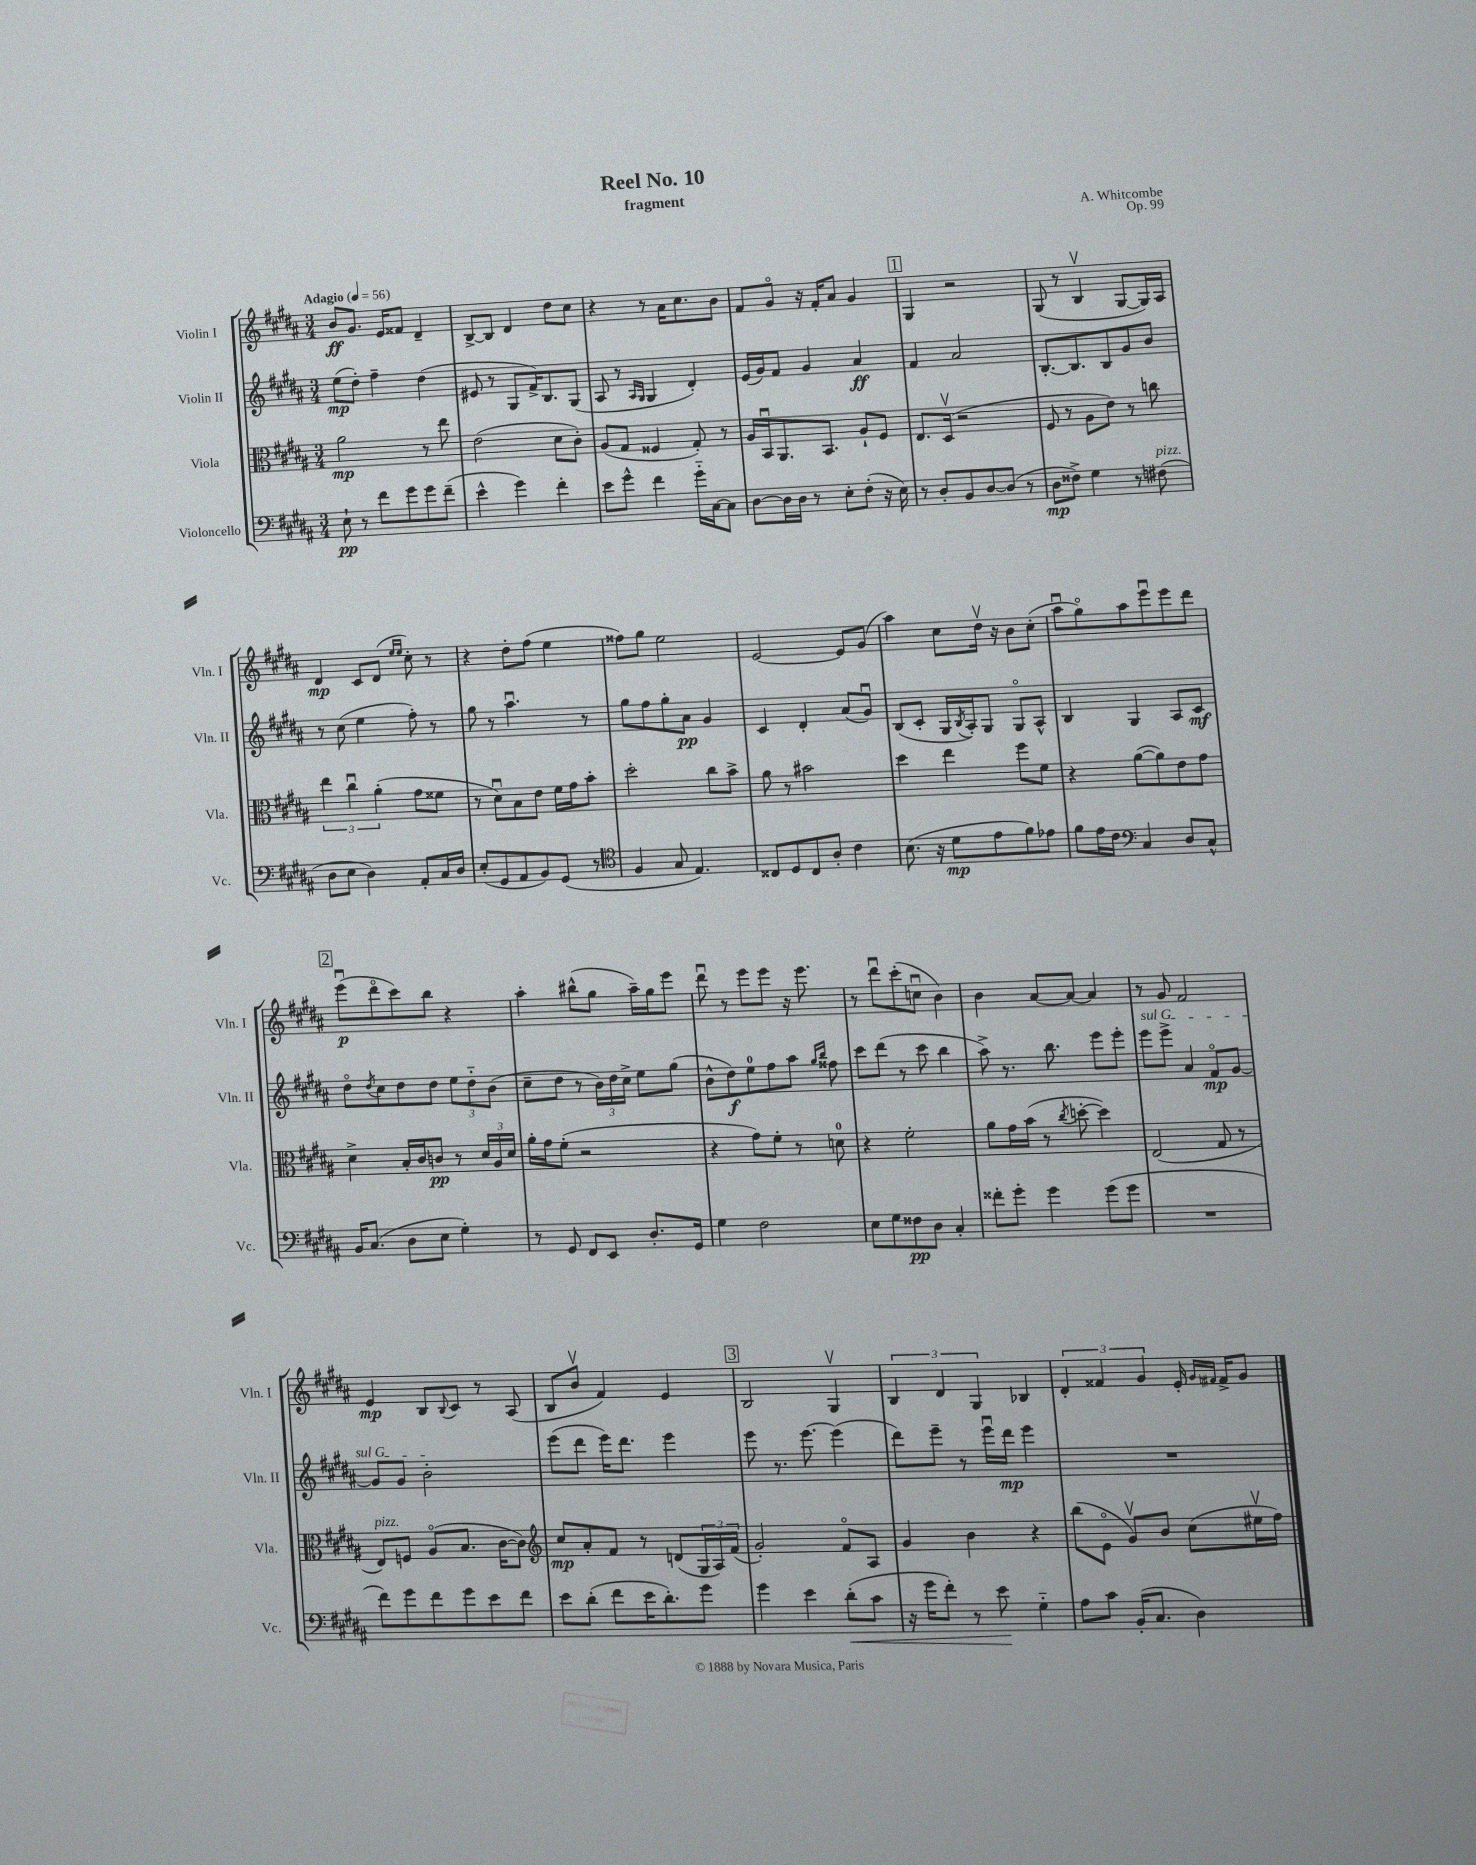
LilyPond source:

\header { title = "Reel No. 10" composer = "A. Whitcombe" subtitle = "fragment" opus = "Op. 99" }
<<
\new StaffGroup <<
\new Staff = "s0" \with { instrumentName = "Violin I" shortInstrumentName = "Vln. I" } {
    \clef treble \key b \major \numericTimeSignature \time 3/4 \tempo "Adagio" 4 = 56
    b'8\ff gis'8. e'16 fisis'8 dis'4-- |
    b8~-> b8 dis'4 dis''8 cis''8 |
    r4 r8 ais'16 cis''8. b'8 |
    fis'8 gis'8\flageolet r16 fis'16-. ais'8 gis'4 |
    \mark \markup { \box "1" } gis4 r2 |
    gis8( r8 b4\upbow gis8~ gis16) ais16 |
    dis'4\mp cis'8 dis'8( \grace { e''16 e''16 } cis''8-.) r8 |
    r4 dis''8-. fis''8( e''4 |
    fisis''8) gis''8 e''2 |
    e'2~ e'8 gis'8( |
    ais''4) cis''8 dis''16\upbow r16 b'8 cis''8-.( |
    ais''8\downbow gis''8\flageolet) ais''8 e'''8\downbow e'''8 dis'''8 |
    \mark \markup { \box "2" } e'''8\downbow\p( dis'''8\flageolet cis'''8) b''8 r4 |
    ais''4-. bis''8-^( gis''8 ais''16--) gis''16 e'''8 |
    dis'''8\downbow r8 e'''8 e'''8 r16 e'''8. |
    r8 dis'''8\downbow cis'''8-.( c''8\downbow b'4) |
    b'4 ais'8~ ais'8~ ais'4 |
    r8 gis'8 fis'2 |
    e'4\mp b8 \appoggiatura { b8 } cis'8 r8 ais8( |
    b8 b'8\upbow fis'4) e'4 |
    \mark \markup { \box "3" } b2 gis4\upbow |
    \tuplet 3/2 { b4 dis'4 gis4 } bes4 |
    \tuplet 3/2 { dis'4-. fisis'4 gis'4 } e'16-. \grace { gis'16 fis'16 } fis'16-> gis'8 \bar "|." |
}
\new Staff = "s1" \with { instrumentName = "Violin II" shortInstrumentName = "Vln. II" } {
    \clef treble \key b \major \numericTimeSignature \time 3/4
    e''8\mp( dis''8-.) fis''4-- dis''4( |
    eis'8 r8 gis8 fis'16->) b8. gis8( |
    ais8 r8 \grace { ais16 gis16 } gis4 dis'4-.) |
    e'16( gis'16) fis'8 gis'4 ais'4\ff |
    \mark \markup { \box "1" } fis'4 ais'2 |
    b8.~-. b8. b8 gis'8 b'8 |
    r8 cis''8( e''4 fis''8-.) r8 |
    gis''8 r8 ais''4.\downbow r8 |
    gis''8 fis''8 gis''8-. ais'8\pp gis'4 |
    cis'4 dis'4-. ais'8( gis'8\downbow) |
    b8( cis'8-. gis16 \acciaccatura { b8 } ais16-.) gis8 gis8\flageolet ais8-^ |
    b4 gis4 ais8 cis'8\mf |
    \mark \markup { \box "2" } dis''8\flageolet \acciaccatura { dis''8 } cis''8 dis''8 dis''8 \tuplet 3/2 { e''8 dis''8-_ b'8( } |
    cis''8-- dis''8 r8 \tuplet 3/2 { b'16) dis''16 cis''16-> } e''8 gis''8( |
    b'8-^ dis''8\f) e''8-0 fis''8 ais''8 \grace { gis''16 b''16 } fisis''8 |
    cis'''8 dis'''8( r8 cis'''8 b''4 |
    ais''8->) r8. b''8. e'''8 e'''8-. |
    \once \override TextSpanner.bound-details.left.text = \markup { \italic "sul G" } e'''8\startTextSpan e'''8-> ais'4 fis'8\flageolet\mp gis'8~ |
    gis'8 gis'8 b'2-.\stopTextSpan |
    e'''8( dis'''8 e'''16) dis'''8. e'''4 |
    \mark \markup { \box "3" } e'''8 r8. e'''8.~ e'''4( |
    dis'''8) e'''8-- r8 e'''16\downbow dis'''16\mp e'''4 |
    R2. \bar "|." |
}
\new Staff = "s2" \with { instrumentName = "Viola" shortInstrumentName = "Vla." } {
    \clef alto \key b \major \numericTimeSignature \time 3/4
    ais'2\mp r8 e''8 |
    e'2( dis'8 cis'8-.) |
    ais8( gis8 fisis4 gis8-.) r8 |
    ais16 b,16\downbow ais,8. b,8. ais8-! fis8 |
    \mark \markup { \box "1" } e8. dis16\upbow( r2 |
    fis8 r8 ais8 e'8) r8 c''8 |
    \tuplet 3/2 { e''4 cis''4\downbow ais'4-.( } gis'8 fisis'8 |
    r8 dis'8\downbow) b8 e'8 fis'16 gis'16 b'8-. |
    dis''2-. cis''8 b'8-> |
    ais'8 r8 bis'2 |
    dis''4 e''4 fis''8 fis'8 |
    r4 ais'8~( ais'8) e'8 gis'8 |
    \mark \markup { \box "2" } dis'4-> b16-. cis'16 c'8\pp r8 \tuplet 3/2 { dis'16 ais16 dis'16 } |
    ais'16-. gis'16 fis'8-.( r2 |
    r4 gis'8) fis'8-. r8 d'8-0 |
    r4 fis'2-. |
    ais'8 gis'16 b'16( r8 \acciaccatura { cis''8 } d''8~-. d''4) |
    e2( gis8 r8 |
    e8^\markup { \italic "pizz." }) f8 ais8\flageolet( b8. cis'16~ cis'8) |
    \clef treble cis''8\mp ais'8-. fis'8 r8 d'8( \tuplet 3/2 { gis16 ais16) fis'16( } |
    \mark \markup { \box "3" } gis'2-.) fis'8\flageolet ais8 |
    gis'4 b'4 r4 |
    b''8( e'8\flageolet gis'8\upbow) b'8 cis''8( eis''16\upbow fis''16) \bar "|." |
}
\new Staff = "s3" \with { instrumentName = "Violoncello" shortInstrumentName = "Vc." } {
    \clef bass \key b \major \numericTimeSignature \time 3/4
    e8-!\pp r8 fis'8 gis'8 gis'8 fis'8--( |
    e'4-^ gis'4) fis'4-. |
    e'8 gis'8-^ fis'4 gis'16-_ cis16~ cis8 |
    dis8~ dis16 dis16 r8 e8-. fis8-.( r16 e16) |
    \mark \markup { \box "1" } r8 dis8-. b,8 dis8~ dis8( r8 |
    dis8\mp fisis8->) gis4 r8 fis8^\markup { \italic "pizz." }( |
    dis8 e8 dis4) ais,8-. cis16 dis16 |
    e8-.( gis,8 ais,8 b,8) gis,8( r8 |
    \clef tenor fis4 gis8 e4.) |
    cisis8 dis8 cisis8 ais8-. cis'4 |
    b8.( r16 dis'8\mp e'8 fis'8) ees'8 |
    fis'8 e'16 cis'16 \clef bass cis4 dis8 cis8-^ |
    \mark \markup { \box "2" } b,16 cis8.( dis8 e8 gis4-.) |
    r8 gis,8 fis,8 e,8 dis8.-. gis,16 |
    gis4 fis2 |
    e8 gis8 fisis8\pp dis8 cis4-. |
    fisis'8-. gis'8-. gis'4 gis'8( gis'8 |
    R2. |
    fis'8) gis'8 fis'8 gis'8 e'8 fis'8 |
    e'8 dis'8-.( fis'8 e'16 dis'8.-.) gis'8 |
    \mark \markup { \box "3" } gis'4 e'4 dis'8-.\<( cis'8 |
    r16 gis'16 fis'8-.) r8 e'8\! gis4-_ |
    ais8 cis'8 b,16-.( cis8. dis4) \bar "|." |
}
>>
>>
\layout { \context { \Score \remove "Bar_number_engraver" } }
